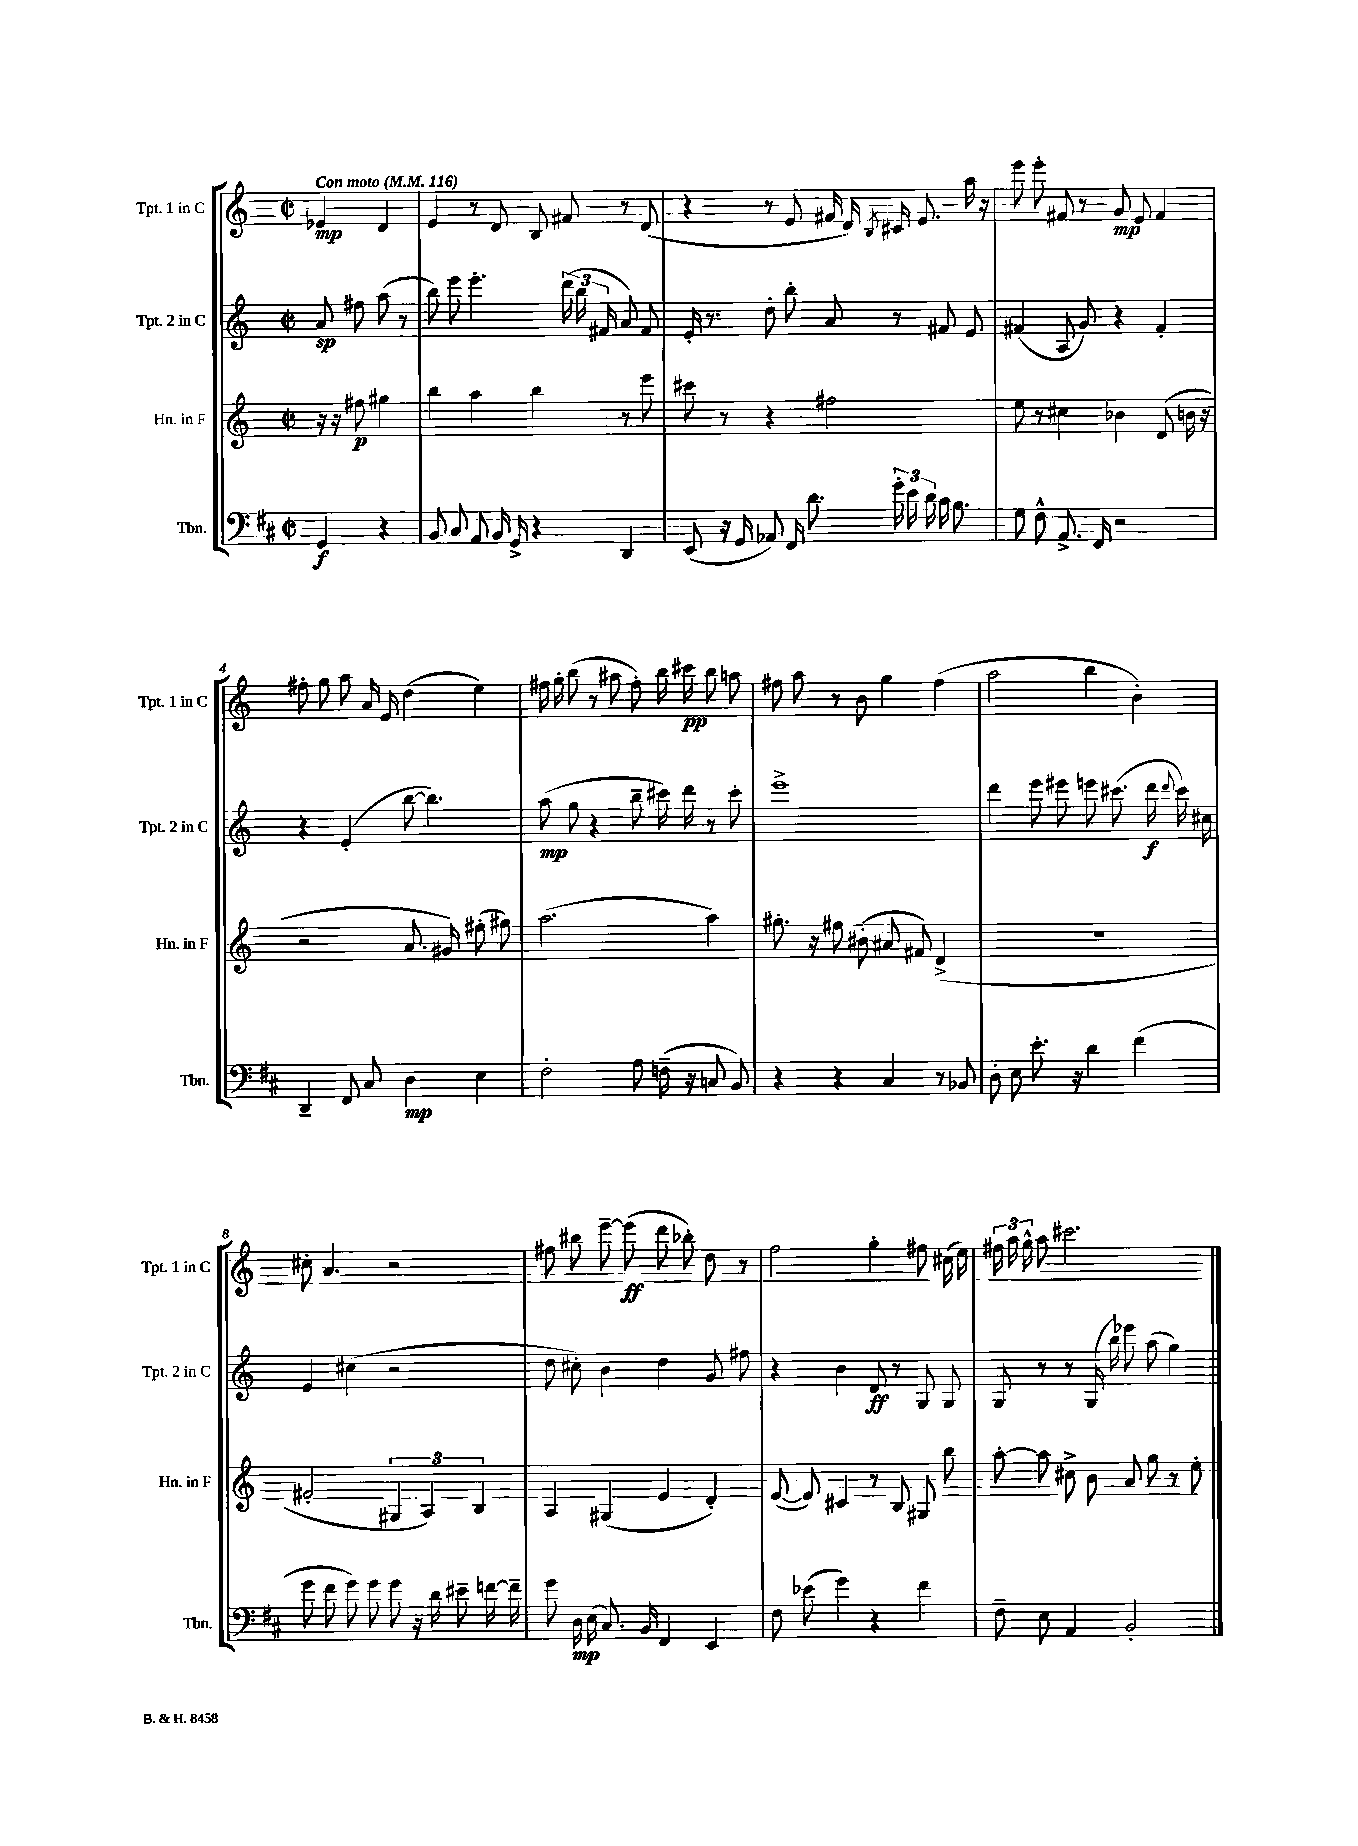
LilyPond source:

<<
\new StaffGroup <<
\new Staff = "s0" \with { instrumentName = "Tpt. 1 in C" shortInstrumentName = "Tpt. 1 in C" } {
    \clef treble \key c \major \defaultTimeSignature \time 2/2 \partial 2 \tempo "Con moto" 4 = 116
    \autoBeamOff ees'4\mp d'4 |
    e'4 r8 d'8 b8 fis'8 r8 d'8( |
    r4 r8 e'8 fis'16 d'16) \acciaccatura { b8 } cis'16 e'8. a''16 r16 |
    e'''8 e'''8-. fis'8 r8 g'8\mp e'8 fis'4 |
    fis''8-. g''8 a''8 a'16 e'16 d''4( e''4) |
    fis''16 g''16-. b''8( r8 ais''8 fis''8-.) b''16 cis'''16\pp b''8 a''8 |
    fis''8 a''8 r8 b'8 g''4 fis''4( |
    a''2 b''4 b'4-.) |
    cis''8-. a'4. r2 |
    fis''8 bis''8 e'''8~-- e'''8\ff( d'''8 bes''8-.) d''8 r8 |
    f''2 g''4-. fis''8 cis''16( e''16) |
    \tuplet 3/2 { fis''16 a''16 g''16-^ } a''8 cis'''2. \bar "|." |
}
\new Staff = "s1" \with { instrumentName = "Tpt. 2 in C" shortInstrumentName = "Tpt. 2 in C" } {
    \clef treble \key c \major \defaultTimeSignature \time 2/2 \partial 2
    \autoBeamOff a'8\sp fis''8 a''8( r8 |
    b''8) e'''8 e'''4.-. \tuplet 3/2 { d'''16( b''16 fis'16 } a'8) fis'8 |
    e'16-. r8. d''8-. b''8-. a'8 r8 fis'8 e'8 |
    fis'4( a8 g'8) r4 fis'4-. |
    r4 e'4-.( b''8~ b''4.) |
    a''8\mp( g''8 r4 b''8-- cis'''16) d'''16 r8 cis'''8-. |
    e'''1-> |
    d'''4 e'''8 eis'''8 e'''8 cis'''8.( d'''16\f \appoggiatura { d'''8 } cis'''16) cis''16 |
    e'4 cis''4( r2 |
    d''8 cis''8-.) b'4 d''4 g'8 fis''8 |
    r4 b'4 d'8\ff r8 g8 g8 |
    g8 r8 r8 g16( b''16) ees'''8 a''8( g''4) \bar "|." |
}
\new Staff = "s2" \with { instrumentName = "Hn. in F" shortInstrumentName = "Hn. in F" } {
    \clef treble \key c \major \defaultTimeSignature \time 2/2 \partial 2
    \autoBeamOff r16 r16 fis''8\p gis''4 |
    b''4 a''4 b''4 r8 e'''8 |
    cis'''8 r8 r4 fis''2 |
    e''8 r8 cis''4 bes'4 d'8( b'16 r16 |
    r2 a'8. gis'16) fis''8-.( gis''8) |
    a''2.( a''4) |
    gis''8.-. r16 fis''8 bis'8-.( ais'8 fis'8) d'4->( |
    r1 |
    fis'2-. \tuplet 3/2 { gis4 a4) b4 } |
    a4 gis4( e'4 d'4-.) |
    e'8~( e'8) cis'4 r8 b8 gis8 b''8 |
    a''8~-. a''8 cis''8-> b'8 a'8 g''8 r8 e''8-. \bar "|." |
}
\new Staff = "s3" \with { instrumentName = "Tbn." shortInstrumentName = "Tbn." } {
    \clef bass \key d \major \defaultTimeSignature \time 2/2 \partial 2
    \autoBeamOff g,4\f r4 |
    b,8 cis8 a,8 b,16 g,16-> r4 d,4 |
    e,8( r16 g,16 aes,8) fis,16 d'8. \tuplet 3/2 { g'16-. e'16 d'16 } cis'16 b8. |
    g8 fis8-^ a,8.-> fis,16 r2 |
    d,4-- fis,8 cis8 d4\mp e4 |
    fis2-. a8 f16--( r16 c8 b,8) |
    r4 r4 cis4 r8 bes,8 |
    d8-. e8 e'8.-. r16 d'4 fis'4( |
    g'8 fis'8 g'8) g'8 g'8 r16 d'16 eis'8-- f'16~ f'16-- |
    g'8 d16\mp e16( cis8.) b,16 fis,4 e,4 |
    fis8 ees'8( g'4) r4 fis'4 |
    fis8-- e8 a,4 b,2-. \bar "|." |
}
>>
>>
